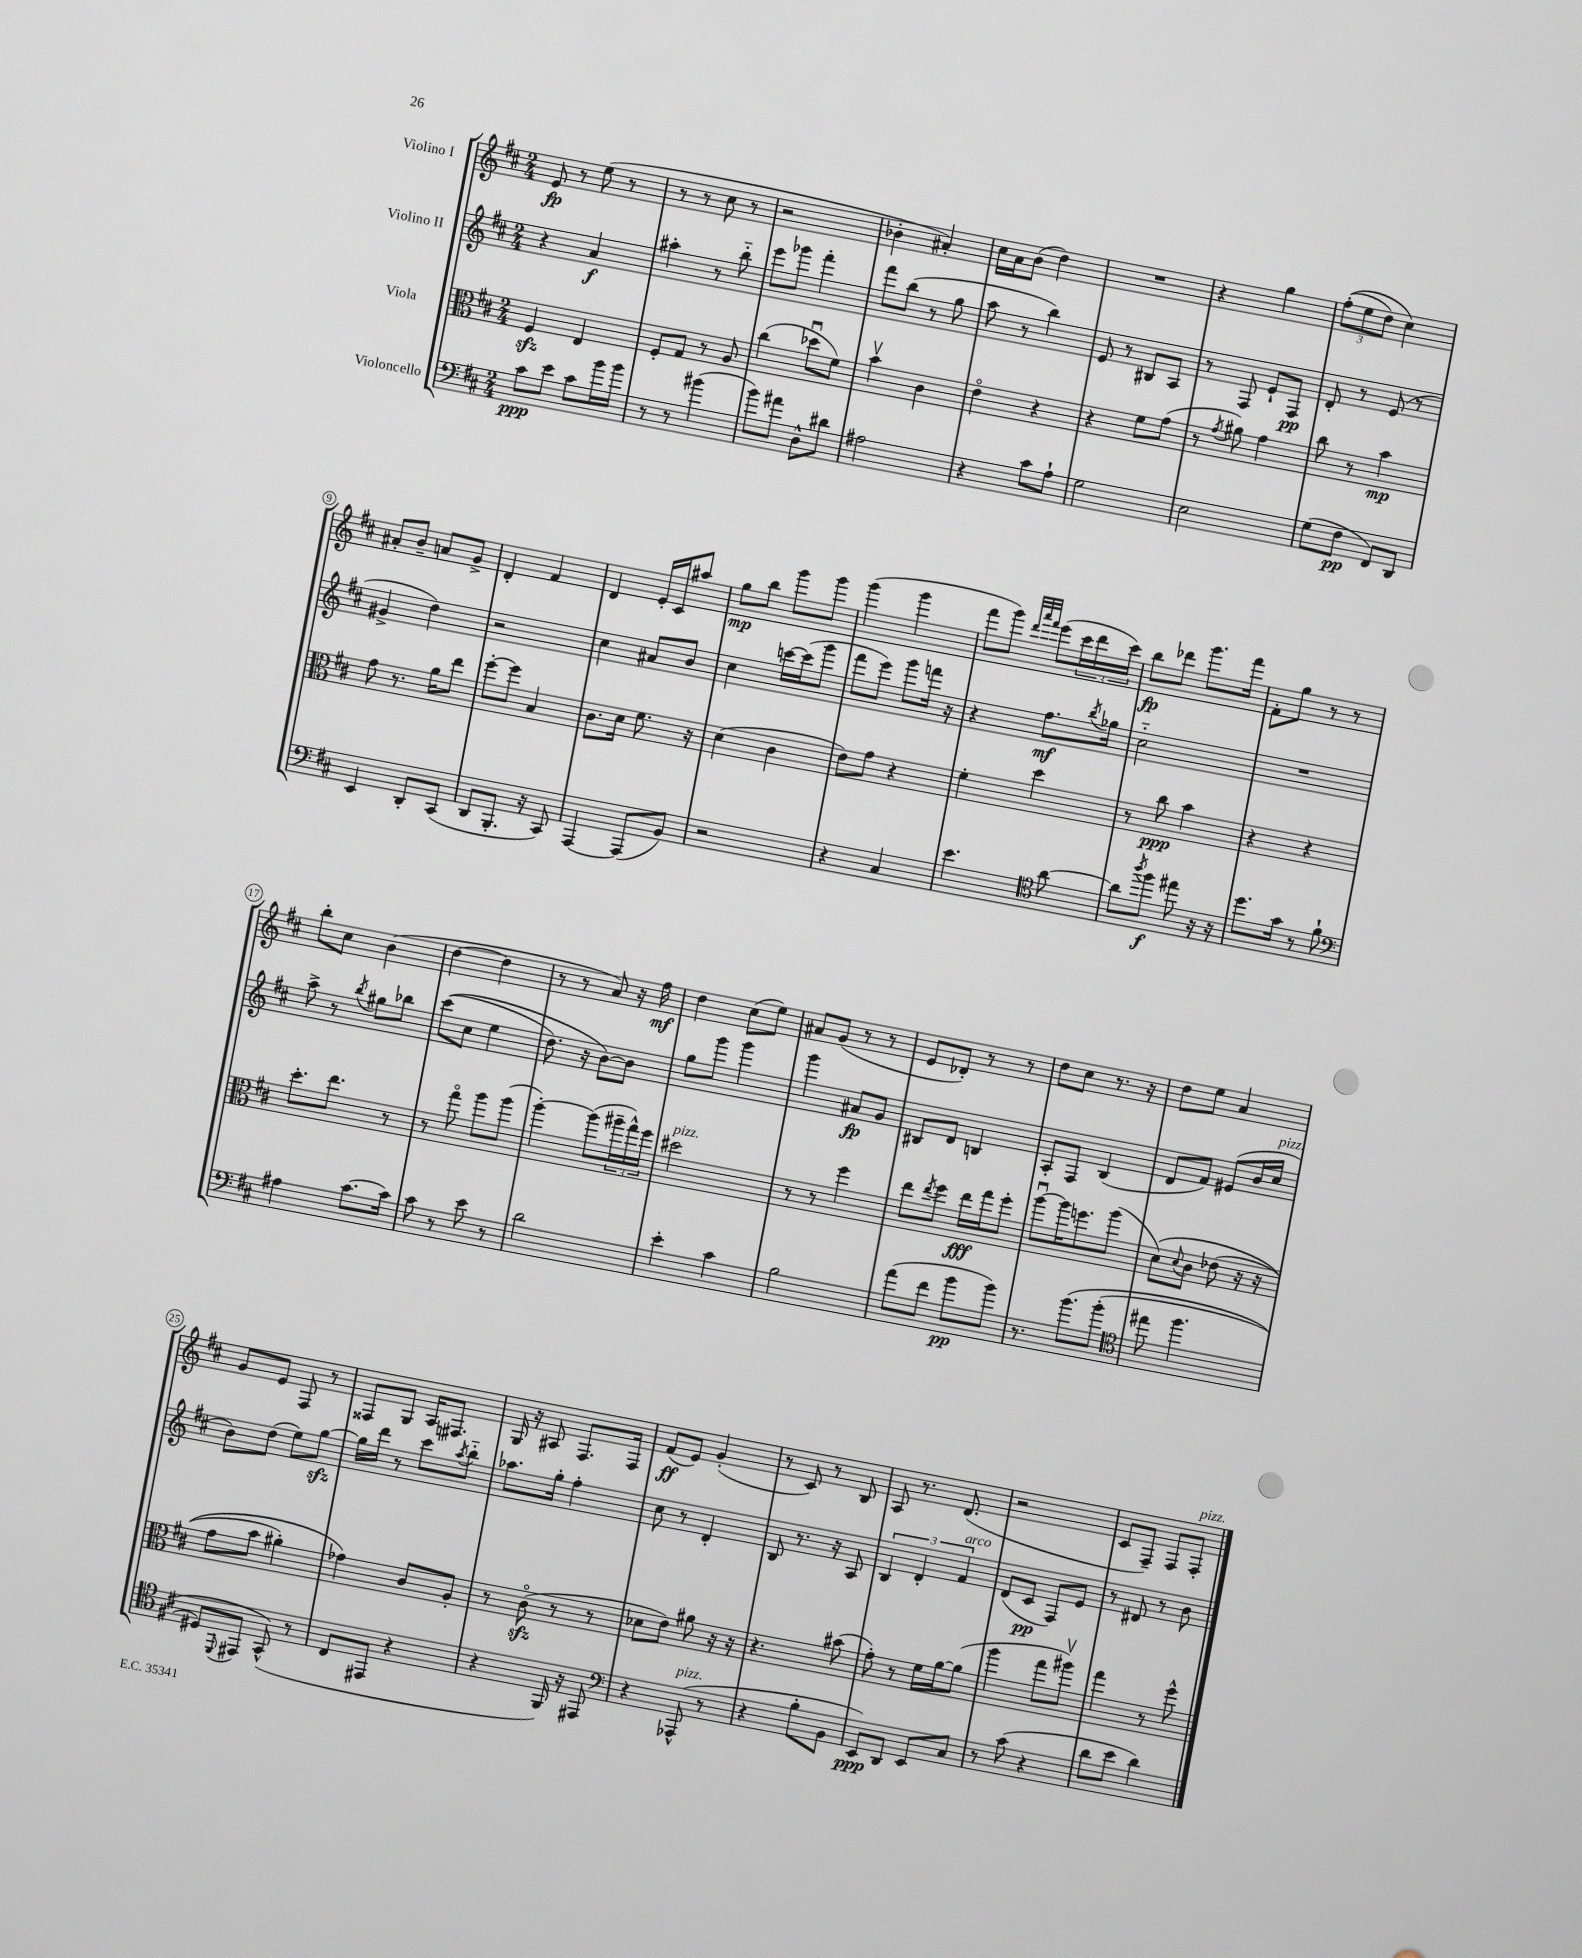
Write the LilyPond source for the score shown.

<<
\new StaffGroup <<
\new Staff = "s0" \with { instrumentName = "Violino I" } {
    \clef treble \key d \major \numericTimeSignature \time 2/4
    e'8\fp r8 e''8( r8 |
    r8 r8 cis''8 r8 |
    r2 |
    bes'4-. ais'4-.) |
    cis''16 a'16 b'8( d''4) |
    R2 |
    r4 g''4 |
    \tuplet 3/2 { fis''8-.(\( e''8 d''8) } cis''4\) |
    ais'8-. b'8-- a'8 g'8-> |
    d'4-. fis'4 |
    d'4 e'16-. cis'16 ais''8 |
    g''8\mp b''8 g'''8 g'''8 |
    g'''4( g'''4 |
    fis'''8 g'''8) \grace { d'''32 a'''32 fis'''32 } e'''8( \tuplet 3/2 { cis'''16 d'''16 cis'''16) } |
    b''8\fp des'''8 g'''8. fis'''16 |
    fis'8-. g''8 r8 r8 |
    b''8-. cis''8 b'4( |
    d''4~ d''4 |
    r8 r8 a'8) r16 fis''16\mf |
    d''4 cis''8( e''8) |
    ais'8 g'8( r8 r8 |
    e'8 des'8-.) r8 r8 |
    d''8 cis''8 r8. r16 |
    d''8 e''8 a'4 |
    g'8 e'8 fis8 r8 |
    fisis8 g8 a16 fis8. |
    g16 r16 ais8 fis8. fis16 |
    fis'8\ff( e'8) g'4-.( |
    r8 cis'8) r8 b8 |
    a8 r8. d'8.( |
    r2 |
    cis'8 fis8--) fis8 fis8-.^\markup { \italic "pizz." } \bar "|." |
}
\new Staff = "s1" \with { instrumentName = "Violino II" } {
    \clef treble \key d \major \numericTimeSignature \time 2/4
    r4 a'4\f |
    ais''4-. r8 b''8-_ |
    e'''8 ges'''8 fis'''4-. |
    fis'''8 b''8( r8 g''8 |
    a''8 r8 b''4) |
    e'8 r8 bis8 a8 |
    r8 fis8 e'8-! fis8\pp |
    d'8-. r8 e'8( r8 |
    gis'4-> d''4) |
    r2 |
    cis''4 ais'8 b'8 |
    cis''4 c'''16~ c'''16( g'''8 |
    fis'''8 e'''8) g'''8 f'''16 r16 |
    r4 fis''8.\mf \acciaccatura { b''8 } ges''16 |
    cis''2-_ |
    R2 |
    a''8-> r8 \acciaccatura { b''8 } gis''8 bes''8 |
    cis'''8(\( cis''8 e''4 |
    d''8.) r16 b'8~\) b'8 |
    g''8 g'''8 g'''4 |
    g'''4 ais'8\fp g'8 |
    bis8 d'8 b4 |
    a8-. fis8 b4( |
    d'8 fis'8) eis'8( b'16 cis''16^\markup { \italic "pizz." } |
    b'8) d''8( e''8) g''8~\sfz |
    g''16 d'''16 r8 cis'''8 \acciaccatura { a''8 } b''8-_ |
    aes''8. g''16-. fis''4-. |
    cis''8 r8 d'4-. |
    b8 r8. r16 a8 |
    \tuplet 3/2 { b4 d'4-. fis'4^\markup { \italic "arco" } } |
    d'8( cis'8\pp fis8) e'8 |
    r8 dis'8 r8 b'8 \bar "|." |
}
\new Staff = "s2" \with { instrumentName = "Viola" } {
    \clef alto \key d \major \numericTimeSignature \time 2/4
    fis4\sfz e4 |
    fis8-. g8 r8 a8 |
    cis''4( des''8\downbow fis'8) |
    b'4\upbow cis'4 |
    e'4\flageolet r4 |
    r4 fis'8 g'8( |
    r8 \acciaccatura { g'8 } ais'8) g'4 |
    cis''8 r8 b'4\mp |
    g'8 r8. a'16 e''8 |
    fis''8~-. fis''8 b4 |
    cis'8. d'16 fis'8. r16 |
    d'4( cis'4 |
    e'8) g'8 r4 |
    fis'4-. d''4 |
    r8 cis''8\ppp b'4 |
    r4 r4 |
    d''8.-. e''8. r8 |
    r8 g''8\flageolet a''8 a''8( |
    a''4~-.) a''8( \tuplet 3/2 { ais''16-- g''16-^) fis''16 } |
    dis''2^\markup { \italic "pizz." } |
    r8 r8 fis''4 |
    e''8 \acciaccatura { e''8 } fis''8 e''16\fff g''16 fis''8-. |
    a''8~\downbow a''16 f''8. a''8( |
    d'8)\( \appoggiatura { d'8 } cis'8 ees'8( r16 r16 |
    g'8 b'8 ais'4-.) |
    ges'4\) cis'8 a8-. |
    r8 cis'8\flageolet\sfz( r8 r8 |
    des'8 e'8) ais'8 r16 r16 |
    r4. bis'8( |
    g'8-.) r8 fis'16 a'16~ a'8( |
    a''4 g''8 ais''8\upbow) |
    g''4 r8 fis''8-^ \bar "|." |
}
\new Staff = "s3" \with { instrumentName = "Violoncello" } {
    \clef bass \key d \major \numericTimeSignature \time 2/4
    cis'8\ppp e'8 cis'8 b'16 b'16 |
    r8 r8 bis'4( |
    b'8) ais'8 d8-^ dis'8 |
    ais2 |
    r4 cis'8 a8-! |
    g2 |
    e2 |
    g8( fis8\pp fis,8) d,8 |
    e,4 d,8-. cis,8( |
    d,8 b,,8.-. r16 cis,8) |
    a,,4~ a,,8( b,8) |
    r2 |
    r4 cis4 |
    e'4. \clef tenor a'8~ |
    a'8 \acciaccatura { a''8 } fis''8\f eis''8 r16 r16 |
    d''8. g'16 r8 fis'8-! |
    \clef bass ais4 cis'8.~ cis'16 |
    cis'8 r8 e'8 r8 |
    d'2 |
    e'4-. cis'4 |
    b2 |
    a'8( fis'8 b'8\pp b'8) |
    r8. b'8.\( b'8-.( |
    \clef tenor eis''8 fis''4. |
    dis8) \appoggiatura { d,8 } eis,8 g,8-^(\) r8 |
    cis8 eis,8 r4 |
    r4 fis,16) r16 eis,8 |
    \clef bass r4 aes,,8-^^\markup { \italic "pizz." }( r8 |
    r4 b8-. b,8 |
    e,8\ppp) d,8 e,8 cis8 |
    r8 cis'8( r4 |
    d'8 e'8 d'4) \bar "|." |
}
>>
>>
\layout { \context { \Score \override BarNumber.stencil = #(make-stencil-circler 0.1 0.3 ly:text-interface::print) } }
